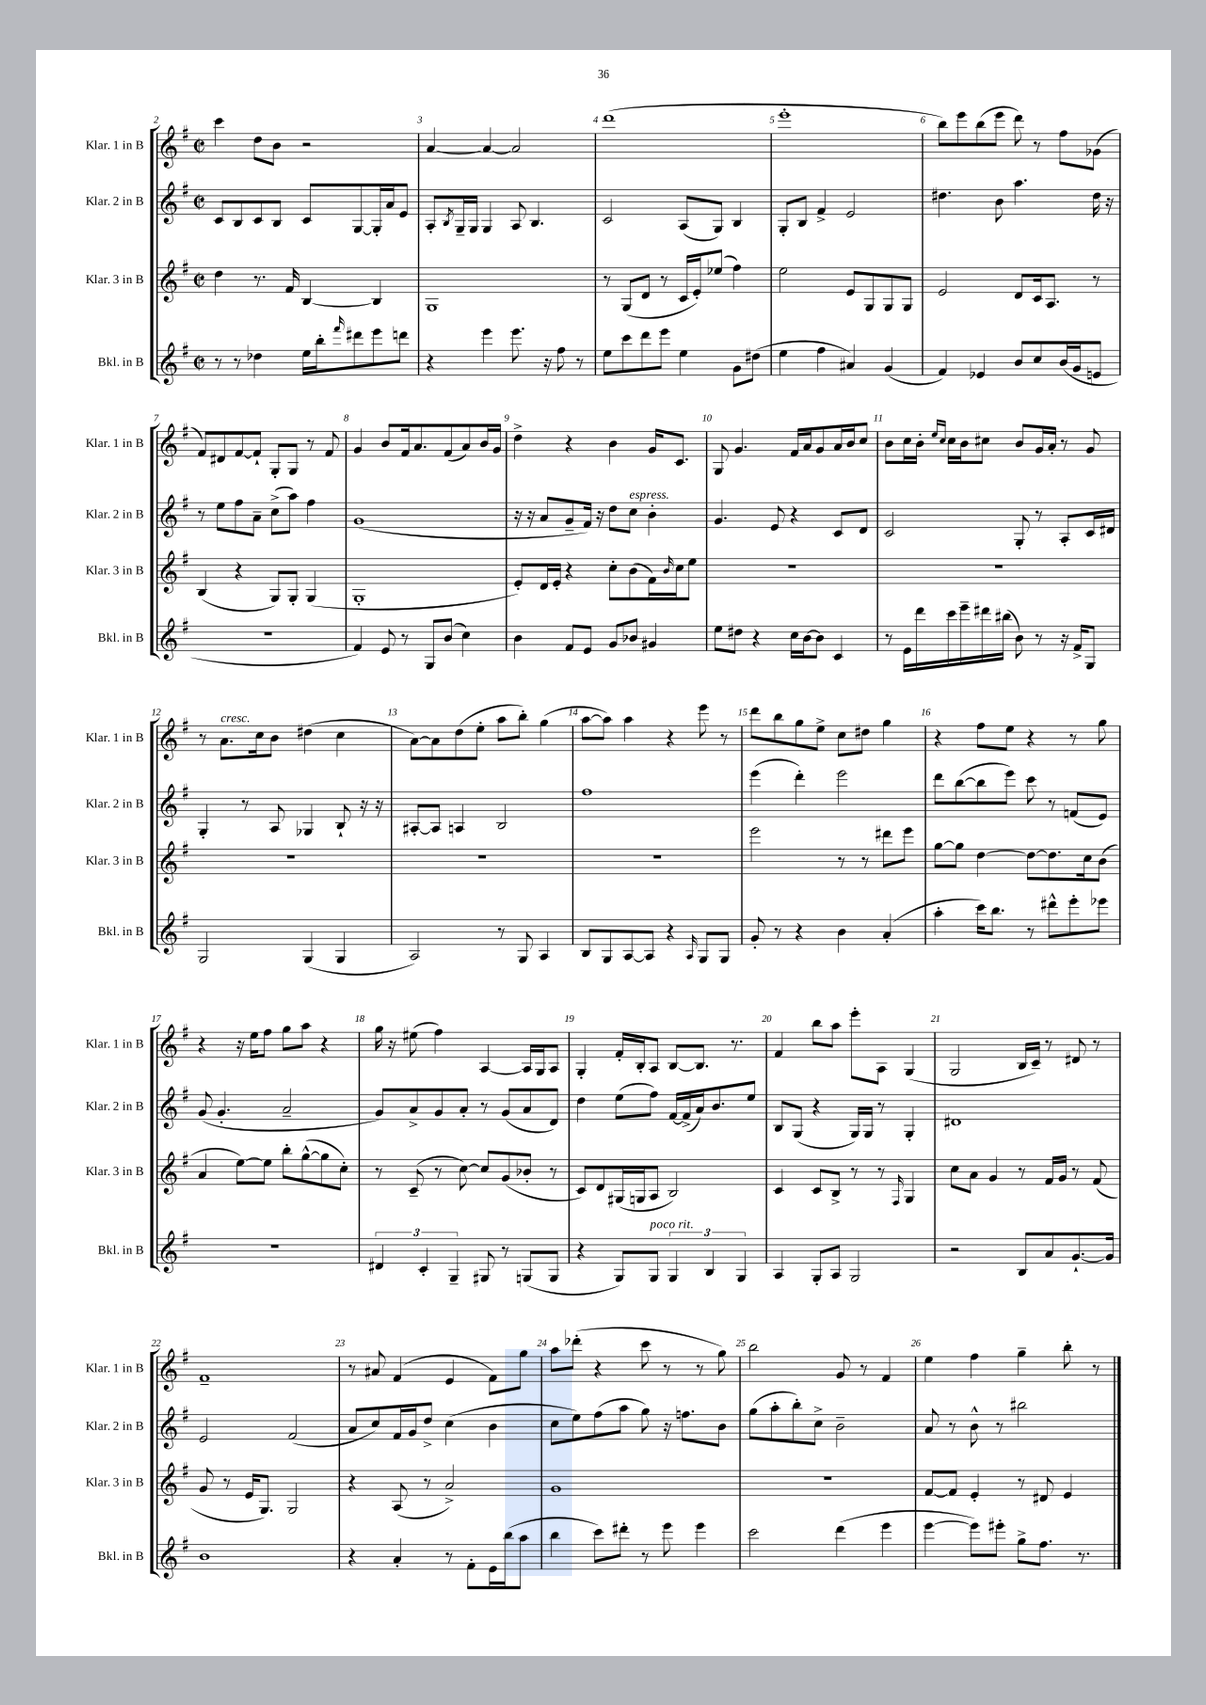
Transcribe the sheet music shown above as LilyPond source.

<<
\new StaffGroup <<
\new Staff = "s0" \with { instrumentName = "Klar. 1 in B" shortInstrumentName = "Klar. 1 in B" } {
    \clef treble \key g \major \defaultTimeSignature \time 2/2
    c'''4 d''8 b'8 r2 |
    a'4~ a'4~ a'2 |
    d'''1( |
    e'''1-. |
    b''8) e'''8 b''8( e'''8 d'''8) r8 fis''8 ges'8( |
    fis'8) dis'8 fis'8~ fis'8-! g8-. g8 r8 fis'8 |
    g'4 b'8 fis'16 a'8. fis'8( a'8) b'16 g'16 |
    d''4-> r4 b'4 g'16 c'8. |
    g8 g'4. fis'16 a'16 g'8 a'16 b'16 c''8 |
    b'8 c''16 b'16-. \grace { e''16 c''16 } c''16 b'16 cis''8 b'8 g'16 a'16-. r8 g'8 |
    r8 a'8.^\markup { \italic "cresc." } c''16 b'8 dis''4( c''4 |
    a'8~) a'8 d''8( e''8-. a''8 b''8-.) g''4( |
    a''8~ a''8) a''4 r4 e'''8 r8 |
    d'''8 b''8 g''8 e''8-> c''8 dis''8 g''4 |
    r4 fis''8 e''8 r4 r8 g''8 |
    r4 r16 e''16 fis''8 g''8 a''8 r4 |
    g''16 r16 eis''8( fis''4) a4~ a16 g16 a8 |
    g4-. fis'16-. b16-. a8 b8~ b8. r8. |
    fis'4 b''8 a''8 e'''8-. a8 g4( |
    g2 b16 c'16--) r8 dis'8 r8 |
    fis'1-- |
    r8 ais'8 fis'4( e'4 fis'8) g''8 |
    a''8 des'''8-.( r4 c'''8 r8 r8 g''8) |
    b''2 g'8 r8 fis'4 |
    e''4 fis''4 g''4-- b''8-. r8 \bar "|." |
}
\new Staff = "s1" \with { instrumentName = "Klar. 2 in B" shortInstrumentName = "Klar. 2 in B" } {
    \clef treble \key g \major \defaultTimeSignature \time 2/2
    c'8 b8 c'8 b8 c'8 g8~ g16-. a'16 e'8 |
    a8-. \acciaccatura { b8 } g16-- g16 g4 a8 b4. |
    c'2 a8( g8) b4 |
    g8-. b8 fis'4-> e'2 |
    dis''4. b'8 a''4. dis''16 r16 |
    r8 e''8 fis''8 a'8-- c''8->( a''8) fis''4 |
    g'1( |
    r16 r16 a'8 g'8-- fis'16) r16 d''8 c''8^\markup { \italic "espress." } b'4-. |
    g'4. e'8 r4 c'8 d'8 |
    c'2 g8-. r8 a8-. c'16 dis'16 |
    g4-. r8 a8 ges4 b8-! r16 r16 |
    ais8~-. ais8 a4 b2 |
    fis''1 |
    e'''4( d'''4-.) e'''2 |
    d'''8 b''8~( b''8 e'''8) c'''8 r8 f'8( e'8) |
    g'8( g'4.-. a'2-- |
    g'8) a'8-> g'8 a'8-. r8 g'8( a'8 d'8) |
    d''4 e''8( fis''8) fis'16~ fis'16->( a'16) b'8. e''8 |
    b8 g8( r4 g16) g16 r8 g4-. |
    dis'1 |
    e'2 fis'2( |
    a'8 c''8) fis'16 g'16 d''8-> c''4( b'4 |
    c''8 e''8) fis''8( a''8 g''8) r16 f''8. b'8 |
    g''8( a''8-. b''8-.) c''8-> b'2-- |
    a'8 r8 b'8-^ r8 bis''2 \bar "|." |
}
\new Staff = "s2" \with { instrumentName = "Klar. 3 in B" shortInstrumentName = "Klar. 3 in B" } {
    \clef treble \key g \major \defaultTimeSignature \time 2/2
    d''4 r8. fis'16 b4~ b4 |
    g1 |
    r8 g8( d'8 r8 c'16 e'16-.) ees''8( fis''4) |
    e''2 e'8 g8 g8 g8 |
    e'2 d'8 c'16 a8. r8 |
    b4( r4 g8) g8-. g4( |
    g1-. |
    e'8-.) d'16 e'16-. r4 c''8-. b'8( fis'16) \grace { b'16 } c''16 e''8 |
    r1 |
    R1 |
    R1 |
    R1 |
    R1 |
    e'''2 r8 r8 dis'''8 e'''8 |
    g''8~ g''8 d''4~ d''8~ d''8. c''16 b'8( |
    a'4 e''8~) e''8 b''8-. g''8~-^( g''8 c''8-.) |
    r8 c'8--( r8 c''8~) c''8 g'8( bes'8-. r8 |
    c'8) d'8 gis16( g16 a8 b2) |
    c'4 c'8 b8-> r8 r8 \grace { fis16 } g4 |
    c''8 a'8 g'4 r8 fis'16 g'16 r8 fis'8( |
    g'8 r8 e'16 g8.) g2 |
    r4 a8( r8 a'2->) |
    g'1 |
    R1 |
    fis'8~ fis'8 e'4-. r8 dis'8 e'4 \bar "|." |
}
\new Staff = "s3" \with { instrumentName = "Bkl. in B" shortInstrumentName = "Bkl. in B" } {
    \clef treble \key g \major \defaultTimeSignature \time 2/2
    r8 r8 des''4 e''16 b''16-. \grace { fis'''16 } dis'''8 e'''8 d'''8 |
    r4 e'''4 e'''8. r16 fis''8 r8 |
    e''8 c'''8 d'''8 e'''8 e''4 g'8 dis''8( |
    e''4 fis''4 ais'4) g'4( |
    fis'4) ees'4 b'8 c''8 b'16( g'16 e'8 |
    r1 |
    fis'4) e'8 r8 g8 b'8( c''4) |
    b'4 fis'8 e'8 g'8 bes'8 gis'4 |
    e''8 dis''8 r4 c''16 b'16~ b'8 c'4 |
    r8 e'16 d'''16 c'''16 e'''16-- dis'''16 bis''16( b'8) r8 r16 fis'16-> g8 |
    g2 g4( g4 |
    a2) r8 g8 a4 |
    b8 g8 a8~ a8 r4 \grace { a16 } g8 g8 |
    g'8-. r8 r4 b'4 a'4-.( |
    a''4-. c'''16) b''8. r8 dis'''8-^ e'''8-. ees'''8 |
    R1 |
    \tuplet 3/2 { dis'4 c'4-. g4-- } gis8 r8 g8( g8 |
    r4 g8) g8^\markup { \italic "poco rit." } \tuplet 3/2 { g4 b4 g4 } |
    a4 g8-. a8 g2 |
    r2 b8 a'8 g'8.~-! g'16 |
    b'1 |
    r4 a'4-. r8 fis'8-. e'16 b''16( a''8 |
    b''4 c'''8) dis'''8-. r8 e'''8 e'''4 |
    c'''2 d'''4( e'''4 |
    e'''4~ e'''8) eis'''8-. g''8-> fis''8. r8. \bar "|." |
}
>>
>>
\layout { \context { \Score currentBarNumber = #2 \override BarNumber.break-visibility = ##(#f #t #t) barNumberVisibility = #all-bar-numbers-visible } }
